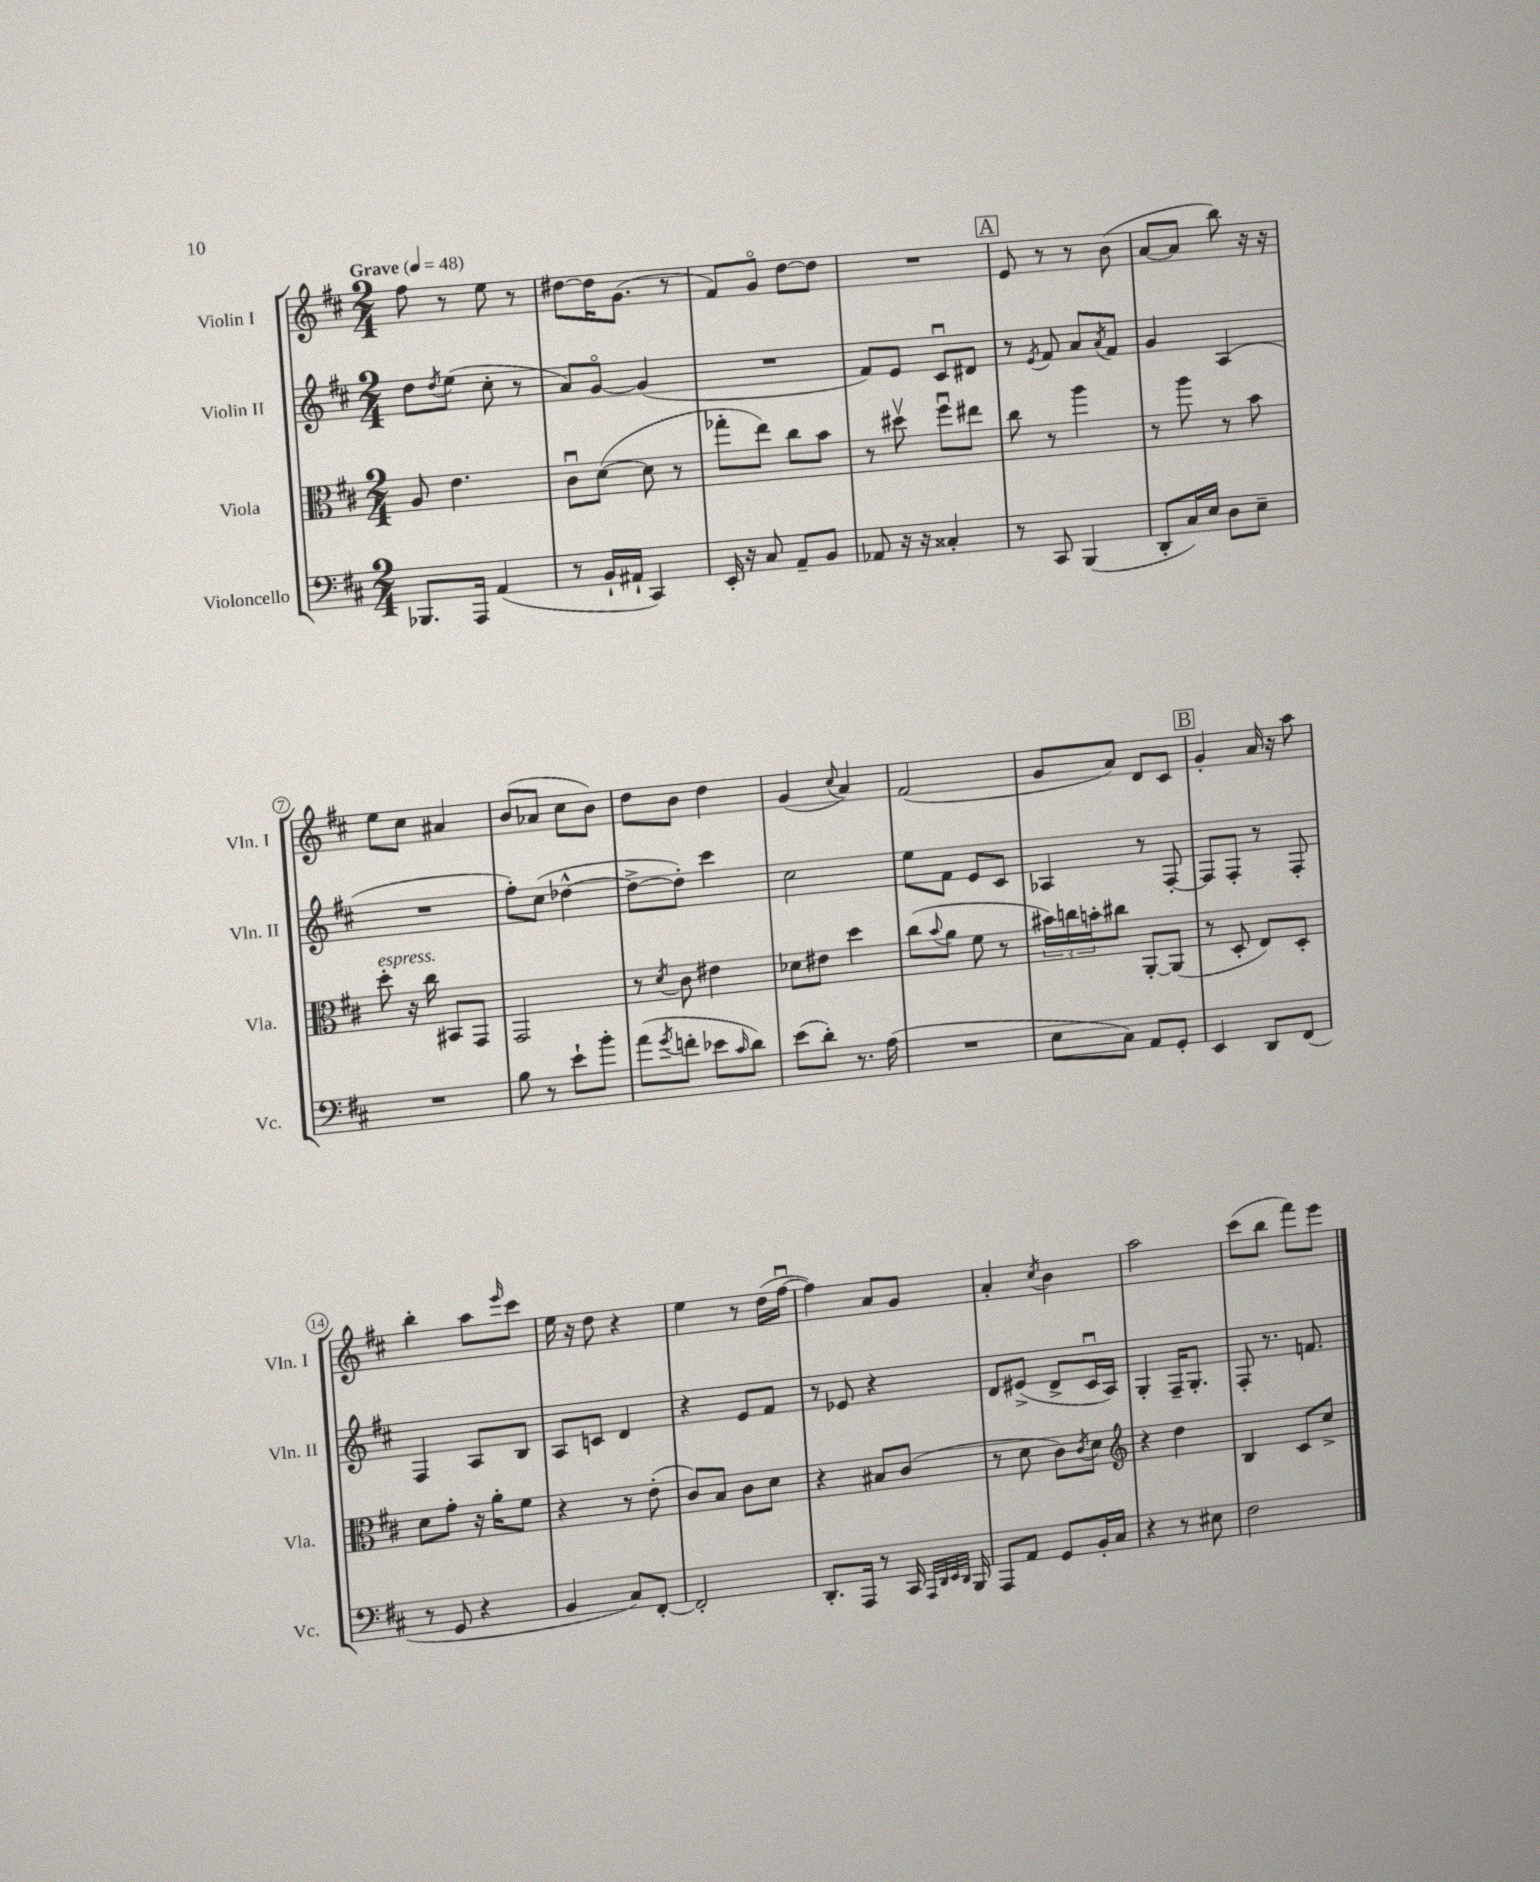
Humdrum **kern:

**kern	**kern	**kern	**kern
*staff4	*staff3	*staff2	*staff1
*clefF4	*clefC3	*clefG2	*clefG2
*k[f#c#]	*k[f#c#]	*k[f#c#]	*k[f#c#]
*M2/4	*M2/4	*M2/4	*M2/4
*MM48	*MM48	*MM48	*MM48
8.BBB-/L	8A/	8dd\L	8ff#\
.	.	8qdd/	.
.	4.e\	(8ee\J	8r
16AAA/Jk	.	.	.
(4AA/	.	8cc#'\	8ee\
.	.	8r	8r
=	=	=	=
8r	8c#u\L	8a/L)	[8dd#\L
16BB`/LL	([8d\J	[8go/J	16dd#\]K
16AA#`/JJ	.	.	(8.g\J
4CC#/)	8d\]	(4g/]	.
.	8r	.	8r
=	=	=	=
16EE'/	8gg-'\L	2r	8f#/L)
16r	.	.	.
8C#/	8ee\J)	.	8go/J
8AA~/L	8cc#\L	.	[8dd\L
8BB/J	8b\J	.	8dd\]J
=	=	=	=
8AA-/	8r	8f#/L)	2r
16r	8dd#v\	8e/J	.
16r	.	.	.
4C##'/	8ff#u\L	8c#u/L	.
.	8ee#\J	8d#/J	.
=	=	=	=
8r	8cc#\	8r	8e/
.	.	8qe/	.
8CC#/	8r	8f#/	8r
(4BBB/	4aa\	8a/L	8r
.	.	8qa/	.
.	.	8f#/J	(8b\
=	=	=	=
8DD'/L	8r	4g/	[8a/L
16C#/L)	8aa\	.	8a/]J
16E/JJ	.	.	.
8D\L	8r	(4A/	8bb\)
8E~\J	8b\	.	16r
.	.	.	16r
=	=	=	=
2r	8dd'\	2r	8ee\L
.	16r	.	8cc#\J
.	16cc#\	.	.
.	8BB#/L	.	4a#/
.	8GG/J	.	.
=	=	=	=
8B\	2GG/	8ff#'\L)	(8b/L
8r	.	(8cc#\J	8a-/J
8e`\L	.	[4dd-^^\	8cc#\L
8b'\J	.	.	8b\J)
=	=	=	=
(8a\L	8r	8dd-^\_L	8dd\L
8qg/	8qd/	.	.
8f'\J	8c#\	8dd-'\]J)	8b\J
8e-\L	4e#\	4ccc#\	4dd\
16qqc#/	.	.	.
8d\J)	.	.	.
=	=	=	=
(8e\L	8d-\L	2cc#\	(4g/
8d'\J)	8e#\J	.	.
.	.	.	8qqcc#/
8.r	4dd\	.	4a/)
(16A\	.	.	.
=	=	=	=
2r	(8cc#\L	8ee\L	(2f#/
.	8qqb/	.	.
.	8a\J	8f#\J	.
.	8f#\	8e/L	.
.	8r	8c#/J	.
=	=	=	=
8E\L	24b#\LL)	4A-/	8g/L
.	24cc\	.	.
.	24b'\J	.	.
8C#\J)	8cc#\J	.	8a/J)
8AA/L	[8AA'/L	8r	8d/L
8GG'/J	(8AA/]J	[8F#'/	8c#/J
=	=	=	=
4EE/	8r	8F#/]L	4g'/
.	8D'/	8F#'/J	.
8DD/L	8E/L)	8r	16a/
.	.	.	16r
(8FF#/J	8D'/J	8F#'/	8aa\
=	=	=	=
8r	8d\L	4F#/	4bb'\
8GG/	8g'\J	.	.
4r	16r	8A/L	8aa\L
.	16a'\LK	.	.
.	.	.	16qqeee/
.	8f#\J	8B/J	8ccc#\J
=	=	=	=
4BB/	4r	8A/L	16ee\
.	.	.	16r
.	.	8c/J	8dd\
8C#/L)	8r	4d/	4r
[8FF#'/J	(8e'\	.	.
=	=	=	=
2FF#'/]	8c#/L)	4r	4ee\
.	8B/J	.	.
.	8c#\L	8e/L	8r
.	8d\J	8f#/J	(16dd\LL
.	.	.	[16ff#u\JJ
=	=	=	=
8.DD'/L	4r	8r	4ff#\])
.	.	8e-/	.
16AAA/Jk	.	.	.
8r	8B#/L	4r	8a/L
16CC#/	(8c#/J	.	8g/J
32qqAAA/LLL	.	.	.
32qqDD/	.	.	.
32qqEE/	.	.	.
32qqDD/JJJ	.	.	.
16BBB/	.	.	.
=	=	=	=
8AAA/L	8r	8d/L	4a'/
8AA/J	8d\	(8e#^/J	.
.	.	.	8qcc#/
8GG/L	8c#\L)	8d^/L	4b\
.	8qc#/	.	.
16BB'/L	8d\J	16c#u/L	.
16C#/JJ	.	16A/JJ)	.
=	=	=	=
*	*clefG2	*	*
4r	4r	4G'/	2aa\
8r	4dd\	16F#~/LK	.
.	.	8.G'/J	.
8E#\	.	.	.
=	=	=	=
2F#\	4B/	8F#'/	(8ccc#\L
.	.	8.r	8bb\J
.	8c#/L	.	8fff#\L)
.	.	8.f/	.
.	8cc#^/J	.	8eee\J
==	==	==	==
*-	*-	*-	*-
